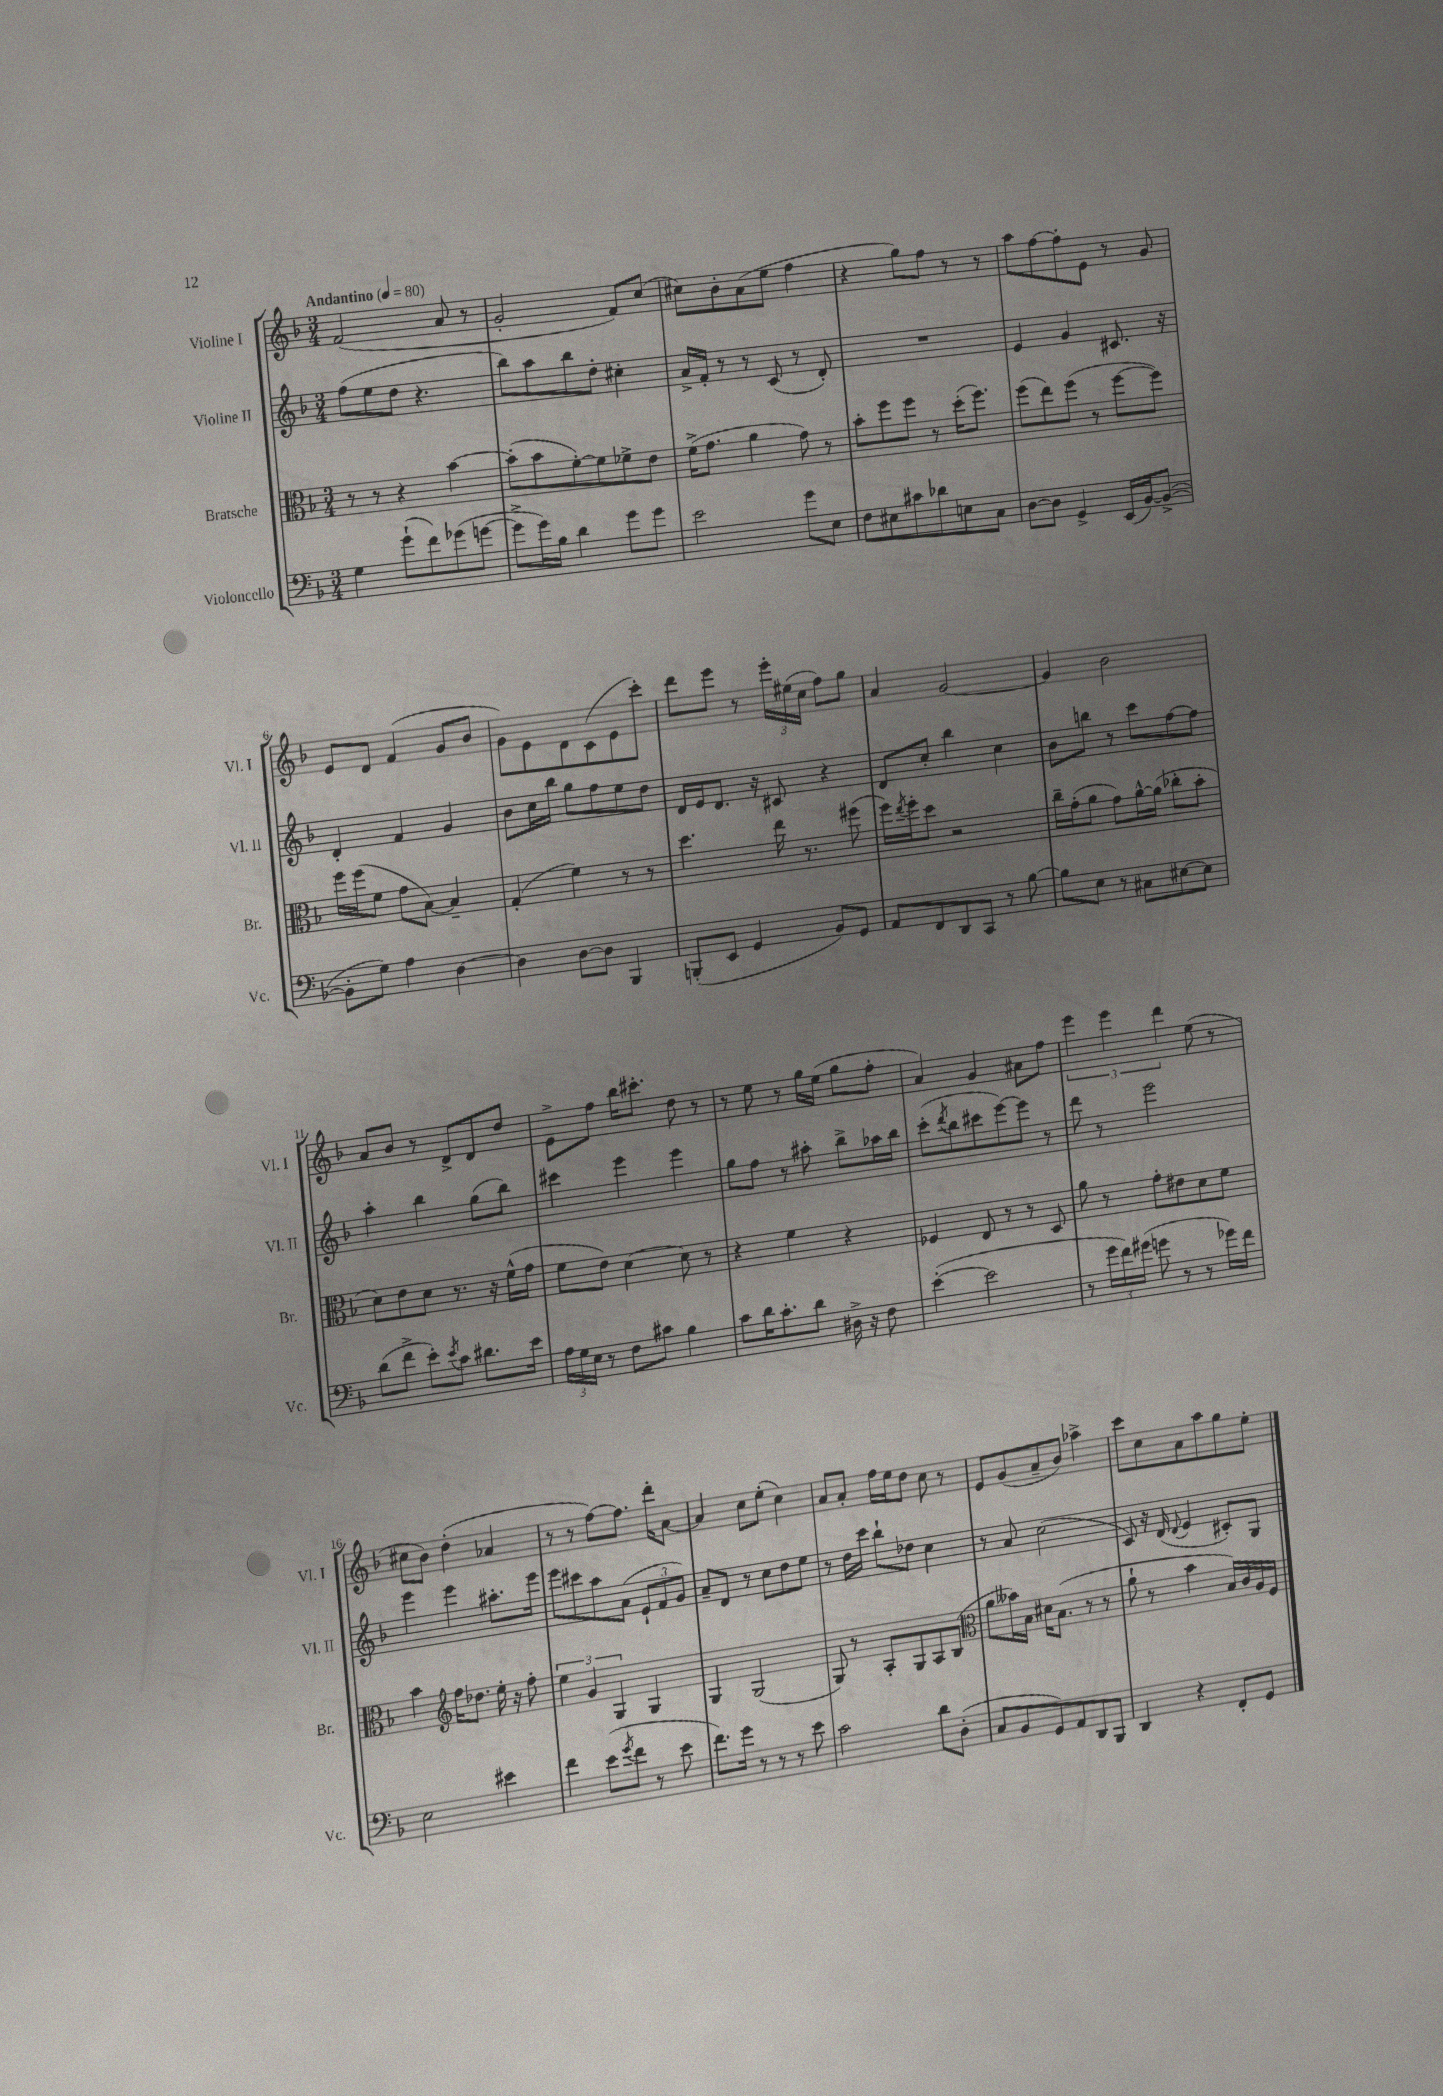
<<
\new StaffGroup <<
\new Staff = "s0" \with { instrumentName = "Violine I" shortInstrumentName = "Vl. I" } {
    \clef treble \key f \major \numericTimeSignature \time 3/4 \tempo "Andantino" 4 = 80
    f'2( a'8 r8 |
    g'2-. f'8) c''8( |
    cis''8) bes'8-. a'8( e''8 f''4 |
    r4 g''8) f''8 r8 r8 |
    a''8 f''8~ f''8-. e'8 r8 g'8 |
    e'8 d'8 f'4( g'8 bes'8 |
    g'8) e'8 d'8 c'8( e'8 c'''8-.) |
    d'''8 e'''8 r8 \tuplet 3/2 { e'''16-. eis''16( c''16 } f''8) g''8 |
    a'4 g'2~ |
    g'4 bes'2 |
    a'8 bes'8 r8 d'8-> d'8 d''8 |
    e'8-> f''8 bes''16 cis'''8.-. d''8 r8 |
    r8 e''8 r8 g''16 e''16( g''8 f''8-. |
    a'4) g'4 ais'8 f''8 |
    \tuplet 3/2 { e'''4 e'''4 d'''4 } e''8( r8 |
    cis''8 bes'8) d''4-.( aes'4 |
    r8 r8 f''8~) f''8. d'''16-. a'8~ |
    a'4 c''8 e''8-.( c''4) |
    a'8 a'8-. f''16 e''16 d''8 c''8 r8 |
    e'8 g'8( a'8-- bes'8) aes''4-> |
    c'''8 c''8 a'8 a''8 g''8 e''8-. \bar "|." |
}
\new Staff = "s1" \with { instrumentName = "Violine II" shortInstrumentName = "Vl. II" } {
    \clef treble \key f \major \numericTimeSignature \time 3/4
    f''8( e''8 d''8 r4. |
    bes''8) a''8 bes''8 d''8-. cis''4-. |
    a'16-> f'16-. r8 r8 c'8( r8 d'8-.) |
    R2. |
    e'4 g'4 cis'8. r16 |
    d'4-. f'4 g'4 |
    bes'8 c''16 bes''16 g''8 f''8 e''8 d''8 |
    d'16 e'16 d'8. r16 cis'8 r4 |
    d'8 c''8-. bes''4 c''4 |
    bes'8 b''8 r8 c'''8 f''8~ f''8 |
    a''4-. bes''4 g''8( bes''8) |
    cis'''4 e'''4 e'''4 |
    g''8 f''8 r8 ais''8-. bes''8-> aes''16 bes''16 |
    c'''8-.( \acciaccatura { d'''8 } bes''8 cis'''8 e'''8~) e'''8 r8 |
    d'''8 r8 e'''2 |
    e'''4 e'''4 ais''8.-. e'''16 |
    e'''8 cis'''8 a''8 a'8( \tuplet 3/2 { e'8-! f'8 g'8) } |
    a'8-- d'8 r8 c''8 d''8 e''8 |
    r8 d''16 c'''16 bes''8-! des''8 c''4 |
    r8 a'8 c''2( |
    c'8) r16 d'16( \appoggiatura { d'8 } e'4 cis'8-.) g8 \bar "|." |
}
\new Staff = "s2" \with { instrumentName = "Bratsche" shortInstrumentName = "Br." } {
    \clef alto \key f \major \numericTimeSignature \time 3/4
    r8 r8 r4 bes'4~ |
    bes'8-.( bes'8 f'8~-.) f'8 fes'8-> e'8 |
    f'16->( g'8. a'4 g'8) r8 |
    bes'8-. f''8 f''8 r8 d''16-.( f''8.) |
    f''8( e''8) f''8( r8 f''8~ f''8) |
    f''16 f''16( f'8 g'8 bes8~) bes4-- |
    g4-.( f'4) r8 r8 |
    d''4. e''16 r8. fis''8( |
    f''16) \acciaccatura { e''8 } f''16-. d''8 r2 |
    c''16-- g'16-.( a'8 g'8) a'16~-^ a'16( ces''8-. bes'8-. |
    d'8) e'8 d'8 r8. r16 f'16-^( g'16 |
    f'8 e'8) d'4~ d'8 r8 |
    r4 f'4 r4 |
    fes4 e8 r8 r8 d8 |
    a'8 r8 g'8-. eis'8 d'8 f'8 |
    bes'4 \clef treble f''16 des''8. e''16-. r16 f''8-. |
    \tuplet 3/2 { e''4 g'4 g4 } g4 |
    g4 g2( |
    g8) r8 a8-. g8 a8 bes8( |
    \clef alto a'8 beses'16) bes16 dis'16 bes8.( r8 r8 |
    a'8-! r8 bes'4 bes16) c'16 a16 f16 \bar "|." |
}
\new Staff = "s3" \with { instrumentName = "Violoncello" shortInstrumentName = "Vc." } {
    \clef bass \key f \major \numericTimeSignature \time 3/4
    g4 g'8-!( f'8) ges'8( g'8~ |
    g'8-> g'16) bes16 d'4 g'8 g'8 |
    e'2 g'8 e8 |
    f8 eis8 cis'8 des'8 e8 c8 |
    d8~ d8 g,4-> e,16( bes,16~) bes,8~->( |
    bes,8-. g8) a4 d4~ |
    d4 d8~ d8 bes,,4 |
    b,,8-.( e,8 g,4 bes,8) g,8 |
    a,8 f,8 d,8 c,8 r8 bes8~ |
    bes8 e8 r8 cis8 eis8~ eis8 |
    d'8( f'8-> e'8-.) \acciaccatura { e'8 } c'8 dis'8. e'16 |
    \tuplet 3/2 { a16 g16 e16 } r8 f8 cis'8 bes4 |
    c'8 d'16 c'8.-. d'8 dis16-> r16 f8 |
    e'4~-.( e'2 |
    r8 \tuplet 3/2 { g'16 f'16) gis'16( } g'8 r8 r8 ges'16) f'16 |
    e2 eis'4 |
    f'4 e'8( \acciaccatura { g'8 } f'8 r8 e'8 |
    f'8.) g'16 r8 r8 r8 e'8 |
    c'2 d'8 d8-.( |
    c8 bes,8 g,8) a,8 d,8 bes,,8 |
    d,4 r4 f,8-. g,8 \bar "|." |
}
>>
>>
